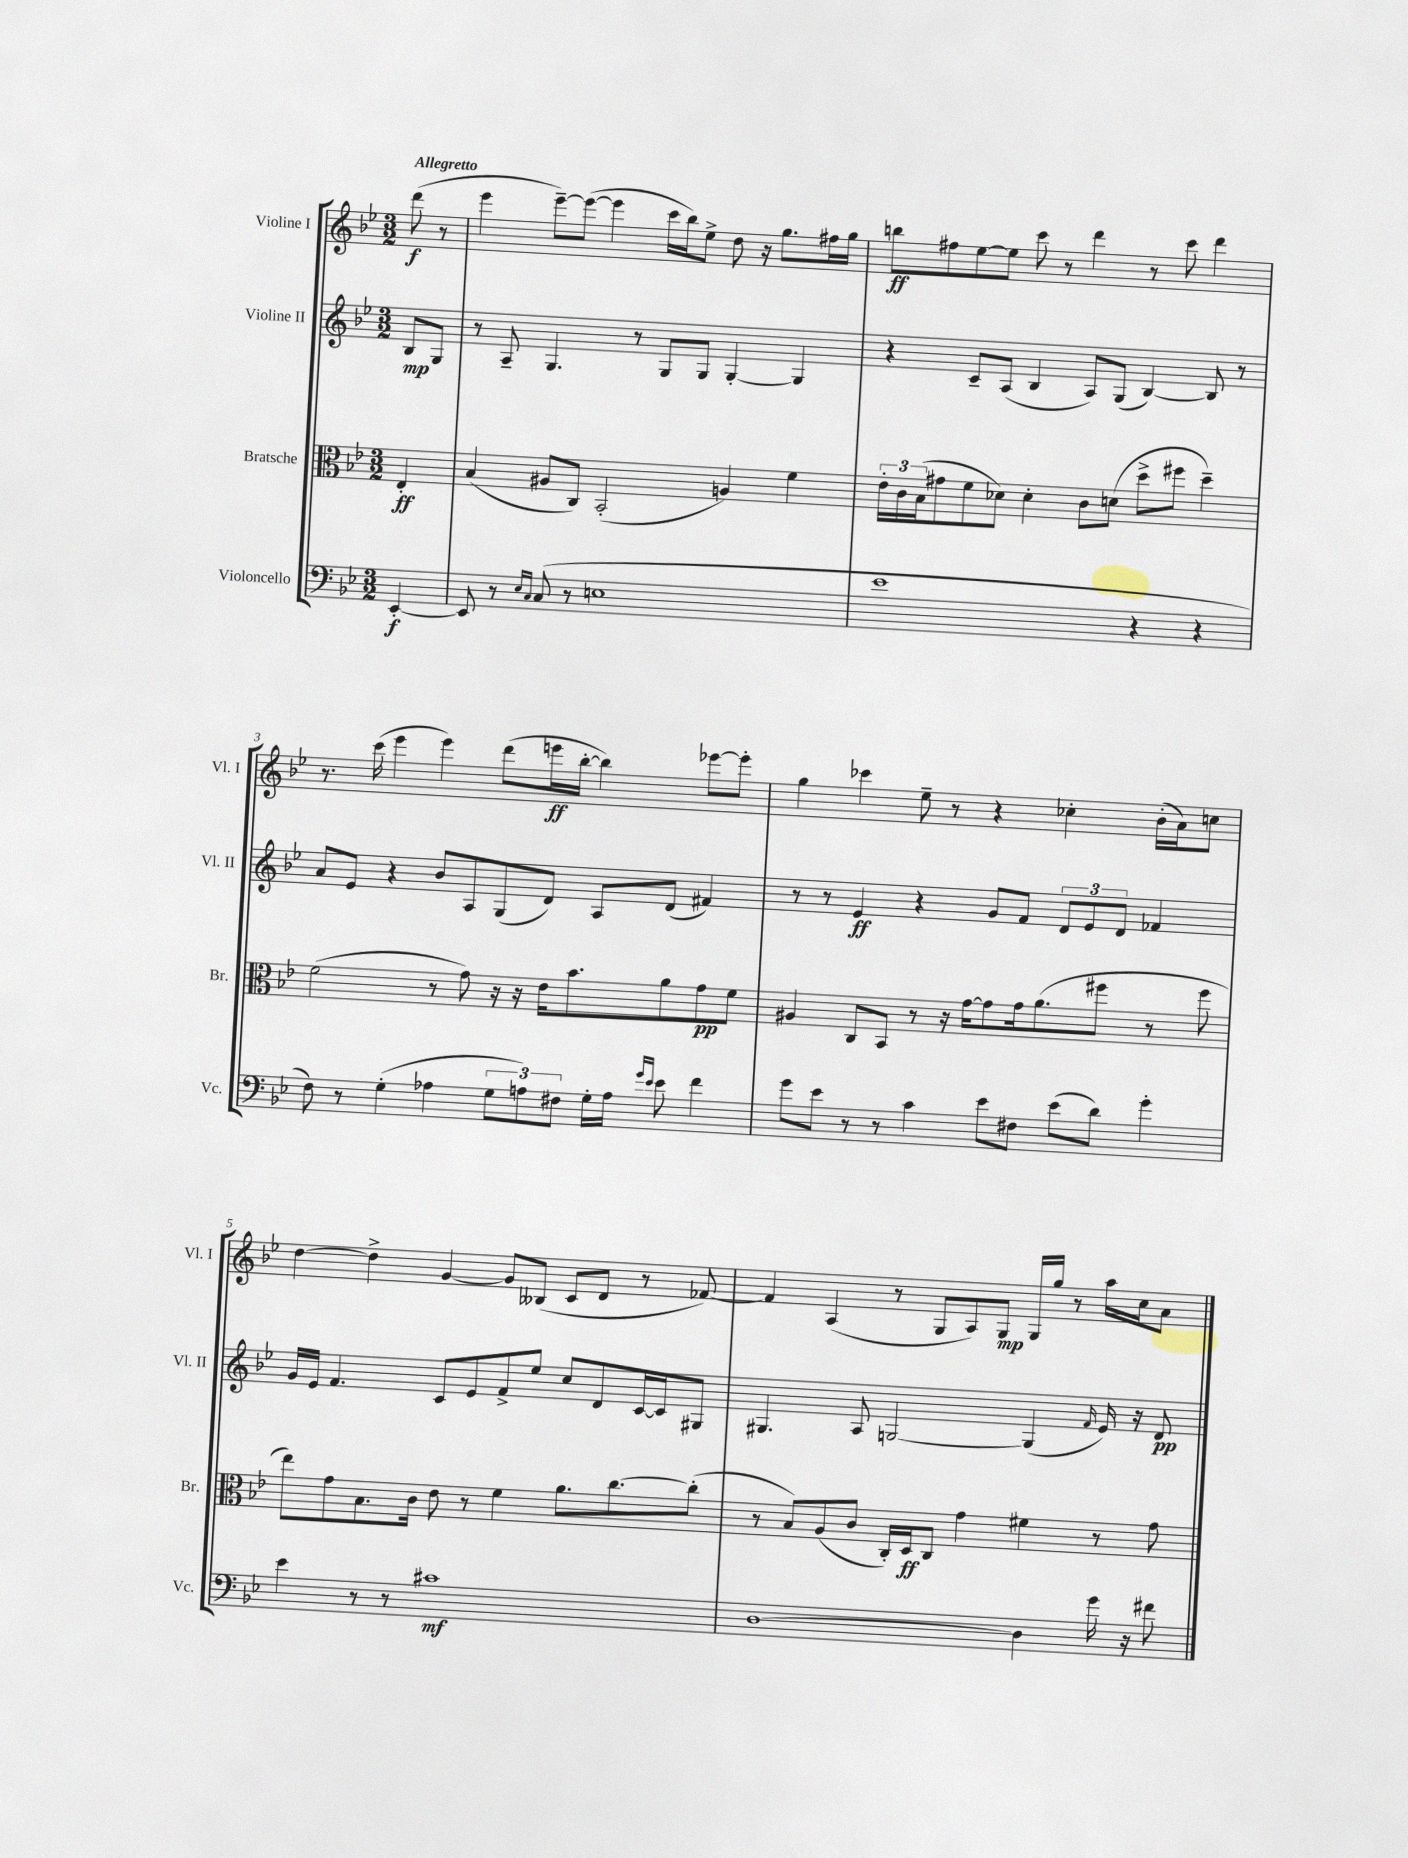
<<
\new StaffGroup <<
\new Staff = "s0" \with { instrumentName = "Violine I" shortInstrumentName = "Vl. I" } {
    \clef treble \key bes \major \numericTimeSignature \time 3/2 \partial 4 \tempo "Allegretto"
    d'''8\f( r8 |
    ees'''4 ees'''8~--) ees'''8~( ees'''4 c'''16 bes''16) ees''8-> d''8 r16 g''8. fis''16 g''16 |
    b''8\ff fis''8 ees''8~ ees''8 c'''8 r8 d'''4 r8 c'''8 d'''4 |
    r8. c'''16( ees'''4 ees'''4) d'''8( e'''16\ff bes''16~-. bes''4) ees'''8~ ees'''8-. |
    g''4 ces'''4 ees''8-- r8 r4 ces''4-. bes'16-.( a'16) c''8 |
    d''4~ d''4-> g'4~ g'8 beses8( c'8 d'8 r8 fes'8~) |
    fes'4 a4( r8 g8 a8) g8\mp g16 g''16 r8 a''16 c''16 a'8 \bar "|." |
}
\new Staff = "s1" \with { instrumentName = "Violine II" shortInstrumentName = "Vl. II" } {
    \clef treble \key bes \major \numericTimeSignature \time 3/2 \partial 4
    bes8\mp g8 |
    r8 a8-- g4. r8 g8 g8 g4~-. g4 |
    r4 c'8-- a8( bes4 a8) g8( bes4~) bes8 r8 |
    a'8 ees'8 r4 bes'8 a8 g8( d'8) a8 d'8( fis'4) |
    r8 r8 ees'4\ff r4 g'8 f'8 \tuplet 3/2 { d'8 ees'8 d'8 } fes'4 |
    g'16 ees'16 f'4. c'8 ees'8 f'8-> ees''8 c''8 d'8 c'16~ c'16 gis8 |
    gis4. a8 g2~ g4( \grace { f'16 } ees'16) r16 d'8\pp \bar "|." |
}
\new Staff = "s2" \with { instrumentName = "Bratsche" shortInstrumentName = "Br." } {
    \clef alto \key bes \major \numericTimeSignature \time 3/2 \partial 4
    ees4-.\ff |
    bes4( ais8 c8) bes,2-.( a4) f'4 |
    \tuplet 3/2 { ees'16-. c'16 bes16( } gis'8 f'8 des'8) des'4-. c'8 d'8( d''8-> fis''8 d''4--) |
    f'2( r8 g'8) r16 r16 ees'16 bes'8. a'8 g'8\pp f'8 |
    ais4 c8 bes,8 r8 r16 g'16~ g'8 g'16 a'8.( fis''8 r8 fis''8 |
    ees''8) g'8 bes8. c'16 ees'8 r8 f'4 a'8. c''8.~ c''8-.( |
    r8 bes8) a8( c'8 c16-.) d16\ff c8 g'4 fis'4 r8 g'8 \bar "|." |
}
\new Staff = "s3" \with { instrumentName = "Violoncello" shortInstrumentName = "Vc." } {
    \clef bass \key bes \major \numericTimeSignature \time 3/2 \partial 4
    ees,4~-.\f |
    ees,8 r8 \grace { ees16 c16 } c8( r8 e1 |
    ees'1 r4 r4 |
    f8) r8 g4-.( aes4 \tuplet 3/2 { g8 a8) fis8 } g16-. a16 \grace { g'16 ees'16 } ees'8 f'4 |
    g'8 ees'8 r8 r8 c'4 ees'8 fis8 ees'8( d'8) g'4-. |
    ees'4 r8 r8 cis'1\mf |
    d1~ d4 g'16 r16 fis'8 \bar "|." |
}
>>
>>
